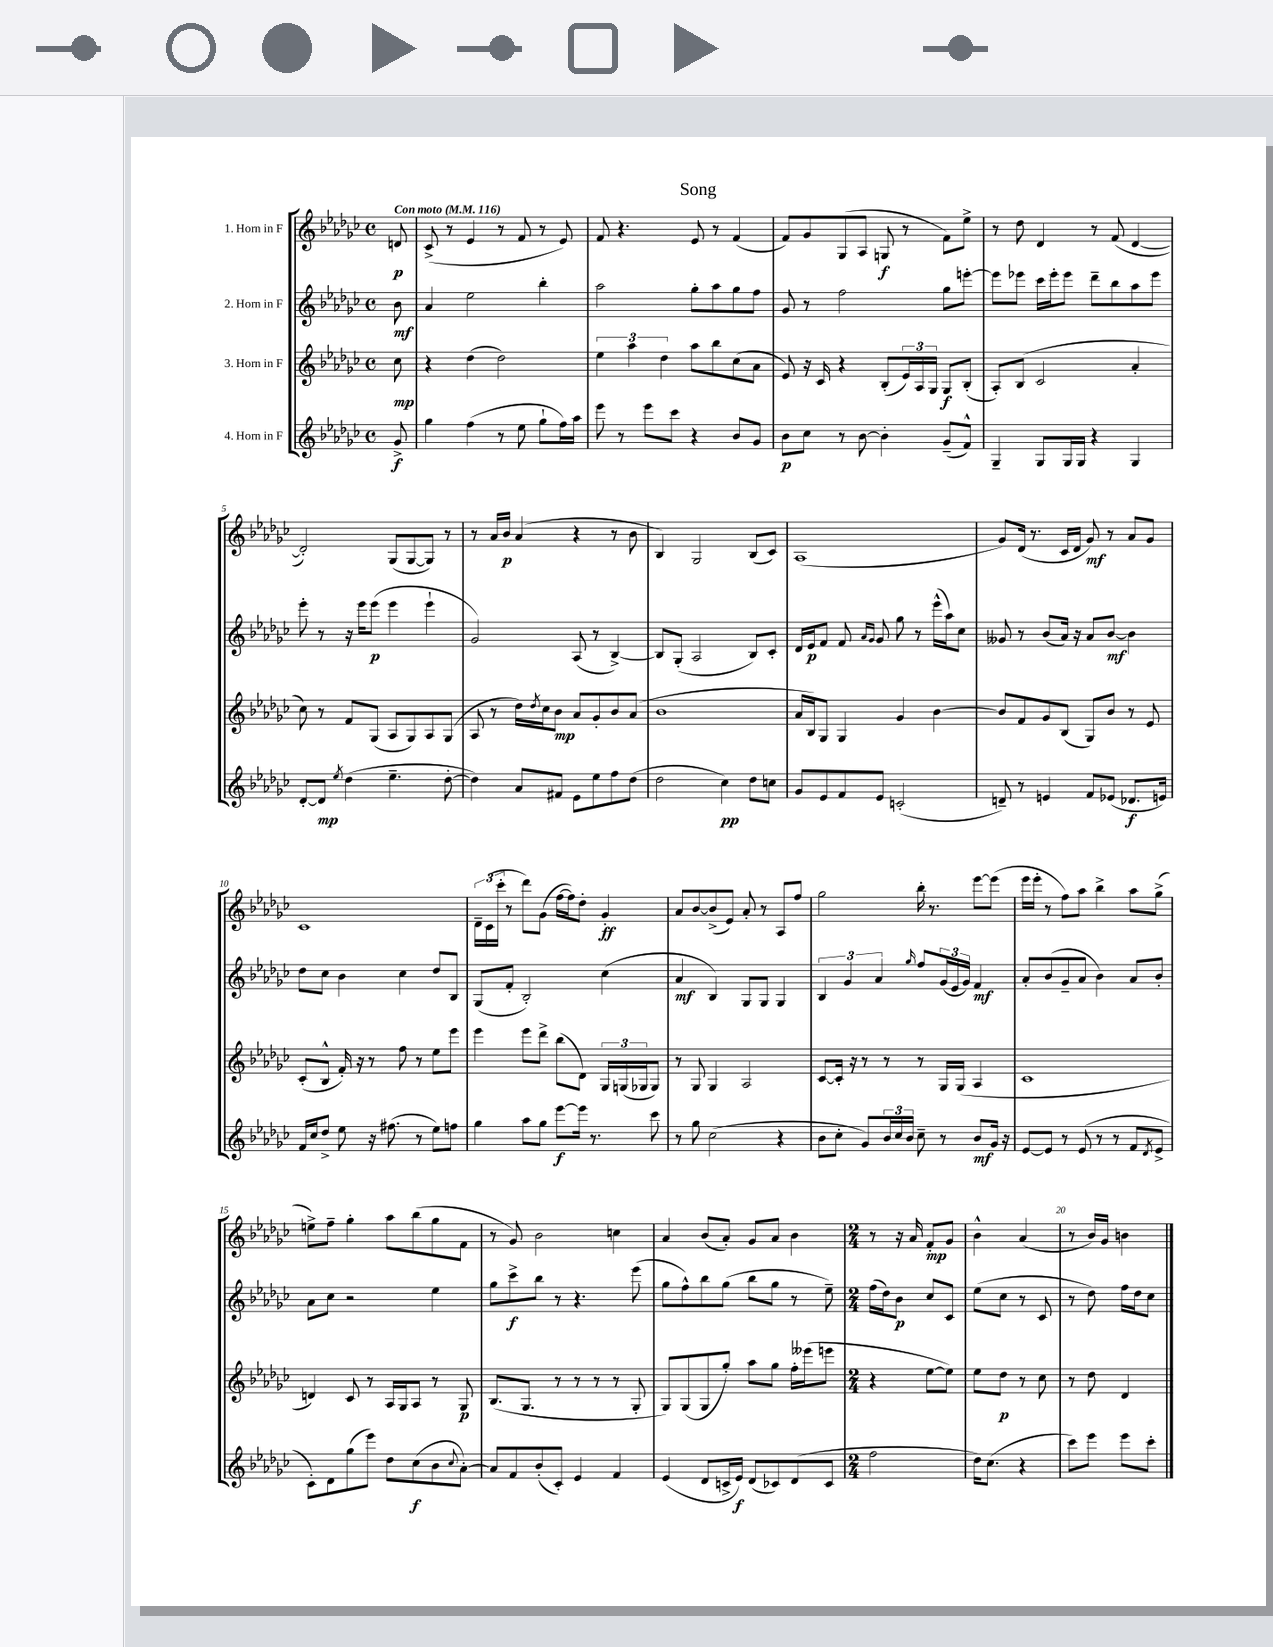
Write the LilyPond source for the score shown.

\header { title = "Song" }
<<
\new StaffGroup <<
\new Staff = "s0" \with { instrumentName = "1. Horn in F" } {
    \clef treble \key ges \major \defaultTimeSignature \time 4/4 \partial 8 \tempo "Con moto" 4 = 116
    d'8\p |
    ces'8->( r8 ees'4 r8 f'8 r8 ees'8) |
    f'8 r4. ees'8 r8 f'4( |
    f'8) ges'8 ges8( aes8 g8\f r8 f'8) ees''8-> |
    r8 des''8 des'4 r8 f'8( des'4~ |
    des'2-.) ges8( ges8~ ges8) r8 |
    r8 aes'16 bes'16\p aes'4( r4 r8 bes'8 |
    bes4) ges2 bes8( ces'8) |
    aes1( |
    ges'8) des'16( r8. ces'16 des'16 ges'8\mf) r8 aes'8 ges'8 |
    ces'1 |
    \tuplet 3/2 { des'16-- ces'16( ces'''16-. } r8 des'''8) ges'8( f''16~ f''16) des''8-. ges'4-.\ff |
    aes'8 bes'8~ bes'8->( ees'8) aes'8-. r8 aes8 f''8 |
    ges''2 bes''16-. r8. ees'''8~ ees'''8( |
    ees'''16 ees'''16-. r8 f''8) aes''8 bes''4-> aes''8 ges''8->( |
    e''8->) f''8-- ges''4-. aes''8 bes''8( ges''8 f'8 |
    r8 ges'8) bes'2 c''4 |
    aes'4 bes'8( aes'8-.) ges'8 aes'8 bes'4 |
    \numericTimeSignature \time 2/4 r8 r16 aes'16 f'8-.\mp ges'8 |
    bes'4-^ aes'4( |
    r8 bes'16) ges'16 b'4 \bar "|." |
}
\new Staff = "s1" \with { instrumentName = "2. Horn in F" } {
    \clef treble \key ges \major \defaultTimeSignature \time 4/4 \partial 8
    bes'8\mf |
    aes'4 ees''2 bes''4-. |
    aes''2 ges''8-. aes''8 ges''8 f''8 |
    ges'8 r8 f''2 ges''8 e'''8~-. |
    e'''8 ees'''8 ces'''16 ees'''16-. ees'''8 des'''8-- bes''8 aes''8 ees'''8 |
    ees'''8-. r8 r16 ees'''16 ees'''8\p( ees'''4 ees'''4-! |
    ges'2) aes8( r8 bes4~->) |
    bes8 ges8-.( aes2 bes8) ces'8-. |
    des'16 ees'16\p f'8 f'8 \grace { aes'16 ges'16 } ges'8 ges''8 r8 ees'''16-^( aes''16) ces''8 |
    geses'8 r8 bes'8( aes'16) r16 aes'8 bes'8~\mf bes'4 |
    des''8 ces''8 bes'4 ces''4 des''8 bes8 |
    ges8( f'8-. bes2-.) ces''4( |
    aes'4\mf bes4) ges8 ges8 ges4 |
    \tuplet 3/2 { bes4 ges'4 aes'4 } \grace { ges''16 } f''8 \tuplet 3/2 { ges'16( ees'16 ges'16) } f'4\mf |
    aes'8-. bes'8( ges'8-- aes'8 bes'4) aes'8 bes'8-. |
    aes'8 ces''8 r2 ees''4 |
    ges''8 ces'''8->\f bes''8 r8 r4. ees'''8( |
    ges''8 f''8-^) bes''8 ges''8( bes''8 ges''8 r8 ees''8--) |
    \numericTimeSignature \time 2/4 f''16( des''16) bes'8\p ces''8 ces'8 |
    ees''8( ces''8 r8 ces'8 |
    r8 des''8) f''16 des''16 ces''8 \bar "|." |
}
\new Staff = "s2" \with { instrumentName = "3. Horn in F" } {
    \clef treble \key ges \major \defaultTimeSignature \time 4/4 \partial 8
    ces''8\mp |
    r4 des''4( des''2) |
    \tuplet 3/2 { ees''4 aes''4 des''4 } aes''8 bes''8 ces''8( aes'8 |
    ees'8) r16 ces'16 r4 bes8-.( \tuplet 3/2 { ees'16) aes16 ges16 } ges8\f bes8-.( |
    aes8-.) bes8( ces'2 aes'4-. |
    ces''8) r8 f'8 ges8( aes8 ges8) aes8 ges8( |
    aes8 r8 des''16) \acciaccatura { des''8 } ces''16 bes'8\mp aes'8 ges'8-. bes'8 aes'8( |
    bes'1 |
    aes'16 bes16) ges8 ges4 ges'4 bes'4~ |
    bes'8 f'8 ges'8 bes8( ges8) bes'8 r8 ees'8 |
    ces'8-.( bes8-^ f'16-.) r16 r8 f''8 r8 ees''8 ees'''8 |
    ees'''4 ees'''8 des'''8-> bes''8( des'8) \tuplet 3/2 { ges16 g16( ges16 } ges8) |
    r8 ges8 ges4 aes2 |
    ces'8~ ces'16-. r16 r8 r8 r8 ges16 ges16( aes4 |
    ces'1 |
    d'4) ces'8 r8 aes16 ges16 aes8 r8 ges8\p |
    bes8.( ges8. r8 r8 r8 r8 ges8-. |
    ges8) ges8( ges8 ges''8-.) aes''8 ges''8 f''16-. eeses'''16( e'''8 |
    \numericTimeSignature \time 2/4 r4 ees''8~ ees''8) |
    ees''8 des''8\p r8 ces''8 |
    r8 des''8 des'4 \bar "|." |
}
\new Staff = "s3" \with { instrumentName = "4. Horn in F" } {
    \clef treble \key ges \major \defaultTimeSignature \time 4/4 \partial 8
    ges'8->\f |
    ges''4 f''4( r8 ees''8 ges''8-! f''16) aes''16 |
    ees'''8 r8 ees'''8 ces'''8 r4 bes'8 ges'8 |
    bes'8\p ces''8 r8 bes'8~ bes'4-. ges'8--( f'8-^) |
    ges4-- ges8 ges16 ges16 r4 ges4 |
    des'8~-. des'8\mp \acciaccatura { ees''8 } des''4( ees''4.-- des''8~-. |
    des''4) aes'8 fis'8 ees'8 ees''8 f''8 des''8( |
    des''2 ces''4\pp) des''8 c''8 |
    ges'8 ees'8 f'8 ees'8 c'2-.( |
    d'8--) r8 e'4 f'8 ees'8( des'8.\f e'16) |
    f'16 ces''16 des''8-> ees''8 r16 fis''8.( r8 ees''8) f''8 |
    ges''4 aes''8 ges''8 ees'''8~\f ees'''16 r8. ces'''8 |
    r8 ges''8 ces''2( r4 |
    bes'8 ces''8-. ges'8) \tuplet 3/2 { bes'16 ces''16 bes'16 } ces''8-- r8 bes'8\mf ges'16 r16 |
    ees'8~ ees'8 r8 ees'8( r8 r8 f'8 \acciaccatura { des'8 } ees'8-> |
    ces'8-.) des'8 ges''8( ees'''8) des''8 ces''8\f( bes'8 \appoggiatura { ces''8 } aes'8~-.) |
    aes'8 f'8 bes'8-.( ces'8-.) ees'4 f'4 |
    ees'4( des'8 c'16-> ees'16\f) des'8( ces'8) des'8( ces'8 |
    \numericTimeSignature \time 2/4 f''2 |
    des''16) ces''8.( r4 |
    ces'''8) ees'''8 ees'''8 ces'''8-. \bar "|." |
}
>>
>>
\layout { \context { \Score \override BarNumber.break-visibility = ##(#f #t #t) barNumberVisibility = #(every-nth-bar-number-visible 5) } }
